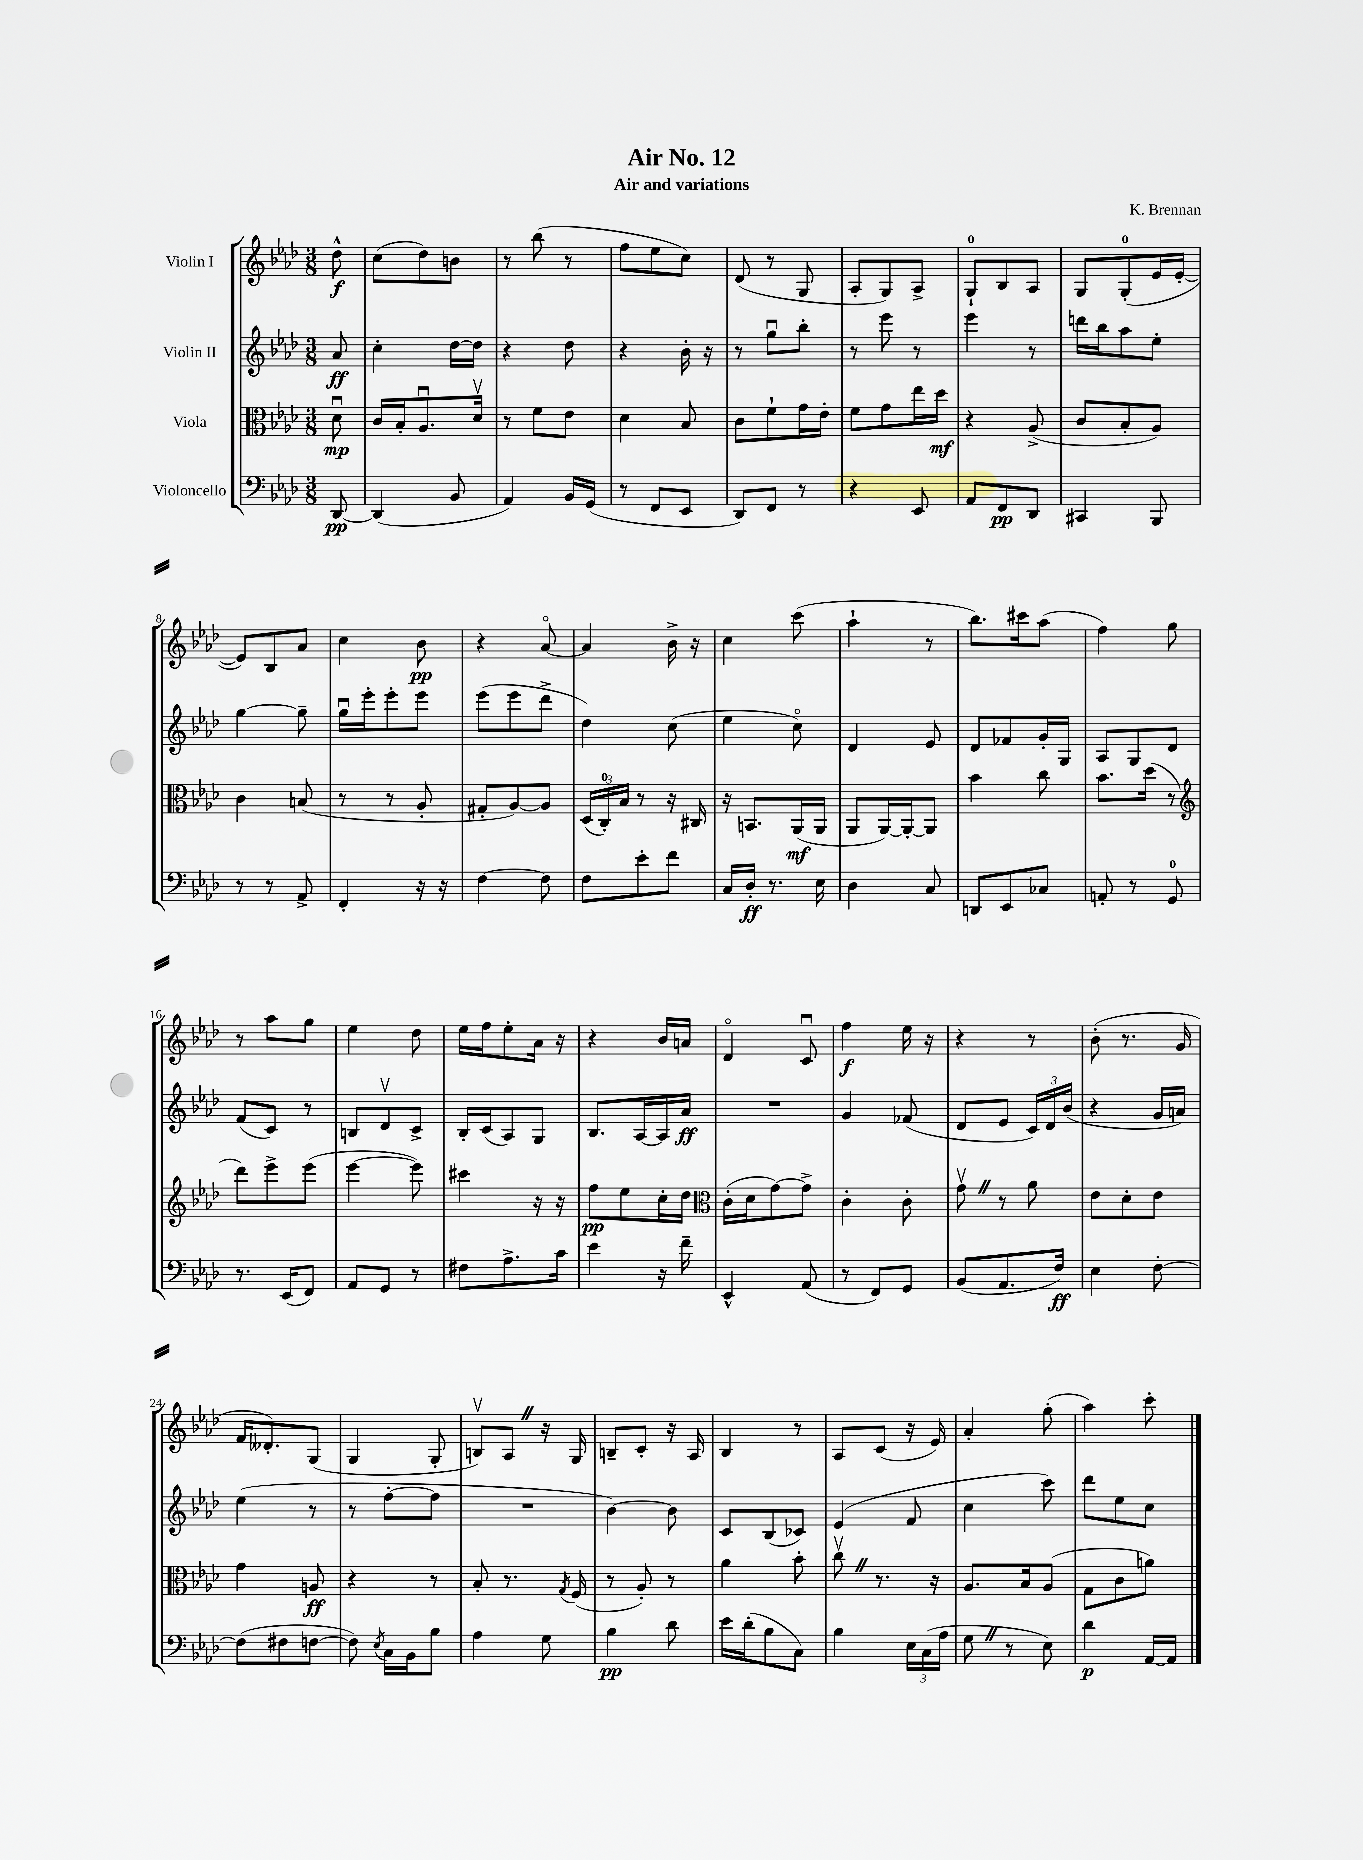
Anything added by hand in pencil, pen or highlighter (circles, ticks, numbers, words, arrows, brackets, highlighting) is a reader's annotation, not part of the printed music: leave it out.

**kern	**kern	**kern	**kern
*staff4	*staff3	*staff2	*staff1
*clefF4	*clefC3	*clefG2	*clefG2
*k[b-e-a-d-]	*k[b-e-a-d-]	*k[b-e-a-d-]	*k[b-e-a-d-]
*M3/8	*M3/8	*M3/8	*M3/8
[8DD-/	8d-u\	8a-/	8dd-^^\
=	=	=	=
(4DD-/]	16c/LL	4cc'\	(8cc\L
.	16B-'/J	.	.
.	8.A-u/	.	8dd-\)
8BB-/	.	[16dd-\LL	8b\J
.	16d-v/Jk	16dd-\]JJ	.
=	=	=	=
4AA-/)	8r	4r	8r
.	8f\L	.	(8bb-\
16BB-/LL	8e-\J	8dd-\	8r
(16GG/JJ	.	.	.
=	=	=	=
8r	4d-\	4r	8ff\L
8FF/L	.	.	8ee-\
8EE-/J	8B-/	16b-'\	8cc\J)
.	.	16r	.
=	=	=	=
8DD-/L)	8c\L	8r	(8d-/
8FF/J	8f`\	8ggu\L	8r
8r	16g\L	8bb-'\J	8G/
.	16e-'\JJ	.	.
=	=	=	=
4r	8f\L	8r	8A-'/L
.	8g\	8eee-\	8G/)
8EE-/	16ee-\L	8r	8A-^/J
.	16dd-\JJ	.	.
=	=	=	=
8AA-/L	4r	4eee-\	8G`/L
8FF/	.	.	8B-/
8DD-/J	(8A-^/	8r	8A-/J
=	=	=	=
4CC#/	8c/L	16ddd\LL	8G/L
.	.	16bb-\J	.
.	8B-'/	8aa-\	(8G'/
8BBB-/	8A-/J)	8ee-'\J	16e-/L
.	.	.	[16e-'/JJ
=	=	=	=
8r	4c\	[4gg\	8e-/]L)
8r	.	.	8B-/
8AA-^/	(8B/	8gg~\]	8a-/J
=	=	=	=
4FF'/	8r	16ggu\LL	4cc\
.	.	16eee-'\J	.
.	8r	8eee-'\	.
16r	8A-'/	8eee-\J	8b-\
16r	.	.	.
=	=	=	=
[4F\	8G#'/L	(8eee-\L	4r
.	[8A-/)	8eee-\	.
8F\]	8A-/]J	8ddd-^\J	[8a-o/
=	=	=	=
8F\L	(24D-/LL	4dd-\)	4a-/]
.	24C'/)	.	.
.	24B-/JJ	.	.
8e-'\	8r	.	.
8f\J	16r	(8cc\	16b-^\
.	16C#/	.	16r
=	=	=	=
16C/LL	16r	4ee-\	4cc\
16D-'/JJ	8.BB/L	.	.
8.r	.	.	.
.	(16AA-/L	8cco\)	(8ccc\
16E-\	16AA-/JJ	.	.
=	=	=	=
4D-\	8AA-/L	4d-/	4aa-`\
.	[16AA-/L)	.	.
.	16AA-'/_J	.	.
8C/	8AA-/]J	8e-/	8r
=	=	=	=
8DD/L	4b-\	8d-/L	8.bb-\L)
8EE-/	.	8f-/	.
.	.	.	16ccc#\k
8C-/J	8cc\	16g'/L	(8aa-\J
.	.	16G/JJ	.
=	=	=	=
8AA'/	8.b-\L	8A-/L	4ff\)
8r	.	8G/	.
.	(16dd-\Jk	.	.
8GG/	8r	8d-/J	8gg\
=	=	=	=
*	*clefG2	*	*
8.r	8ddd-\L)	(8f/L	8r
.	8eee-^\	8c/J)	8aa-\L
(16EE-/LK	.	.	.
8FF/J)	(8eee-\J	8r	8gg\J
=	=	=	=
8AA-/L	[4eee-\	8B/L	4ee-\
8GG/J	.	8d-v/	.
8r	8eee-\])	8c^/J	8dd-\
=	=	=	=
8F#\L	4ccc#\	16B-'/LL	16ee-\LL
.	.	(16c/J	16ff\J
8.A-^\	.	8A-/)	8ee-'\
.	16r	8G/J	16a-\Jk
16c\Jk	16r	.	16r
=	=	=	=
4e-\	8ff\L	8.B-/L	4r
.	8ee-\	.	.
.	.	[16A-/L	.
16r	16cc'\L	16A-/]	16b-/LL
16f~\	16dd-\JJ	16a-/JJ	16a/JJ
=	=	=	=
*	*clefC3	*	*
4EE-^^/	(16c'\LL	4.r	4d-o/
.	16d-\J	.	.
.	[8g\)	.	.
(8AA-/	8g^\]J	.	8cu/
=	=	=	=
8r	4c'\	4g/	4ff\
8FF/L)	.	.	.
8GG/J	8c'\	(8f-/	16ee-\
.	.	.	16r
=	=	=	=
(8BB-/L	8gv\	8d-/L	4r
8.AA-/	8r	8e-/J	.
.	8a-\	24c/LL)	8r
.	.	24d-/	.
16F/Jk)	.	.	.
.	.	(24b-/JJ	.
=	=	=	=
4E-\	8e-\L	4r	(8b-'\
.	8d-'\	.	8.r
[8F'\	8e-\J	16g/LL	.
.	.	16a/JJ)	16g/
=	=	=	=
(8F\]L	4g\	(4ee-\	16f/LK
.	.	.	8.d--'/)
8F#\	.	.	.
[8F\J	8A/	8r	(8G/J
=	=	=	=
8F\])	4r	8r	4G/
8qE-/	.	.	.
16C\LL	.	[8ff'\L	.
16BB-\J	.	.	.
8B-\J	8r	8ff\]J	8G'/
=	=	=	=
4A-\	8B-'/	4.r	8Bv/L)
.	8.r	.	8A-/J
8G\	.	.	16r
.	8qG/	.	.
.	(16F/	.	16G/
=	=	=	=
4B-\	8r	[4b-\)	8B~/L
.	8A-'/)	.	8c'/J
8d-\	8r	8b-\]	16r
.	.	.	16A-/
=	=	=	=
16e-\LL	4a-\	8c/L	4B-/
(16d-'\J	.	.	.
8B-\	.	(8B-/	.
8C\J)	8b-'\	8c-/J)	8r
=	=	=	=
4B-\	8ccv\	(4e-/	8A-/L
.	8.r	.	(8c/J
24E-\LL	.	8f/	16r
(24C\	.	.	.
.	16r	.	16e-/)
24A-\JJ	.	.	.
=	=	=	=
8G\	8.A-/L	4cc\	4a-'/
8r	.	.	.
.	16B-/k	.	.
8E-\)	(8A-/J	8ccc\)	(8gg'\
=	=	=	=
4d-\	8G\L	8ddd-\L	4aa-\)
.	8c\	8ee-\	.
[16AA-/LL	8a\J)	8cc\J	8ccc'\
16AA-/]JJ	.	.	.
==	==	==	==
*-	*-	*-	*-
